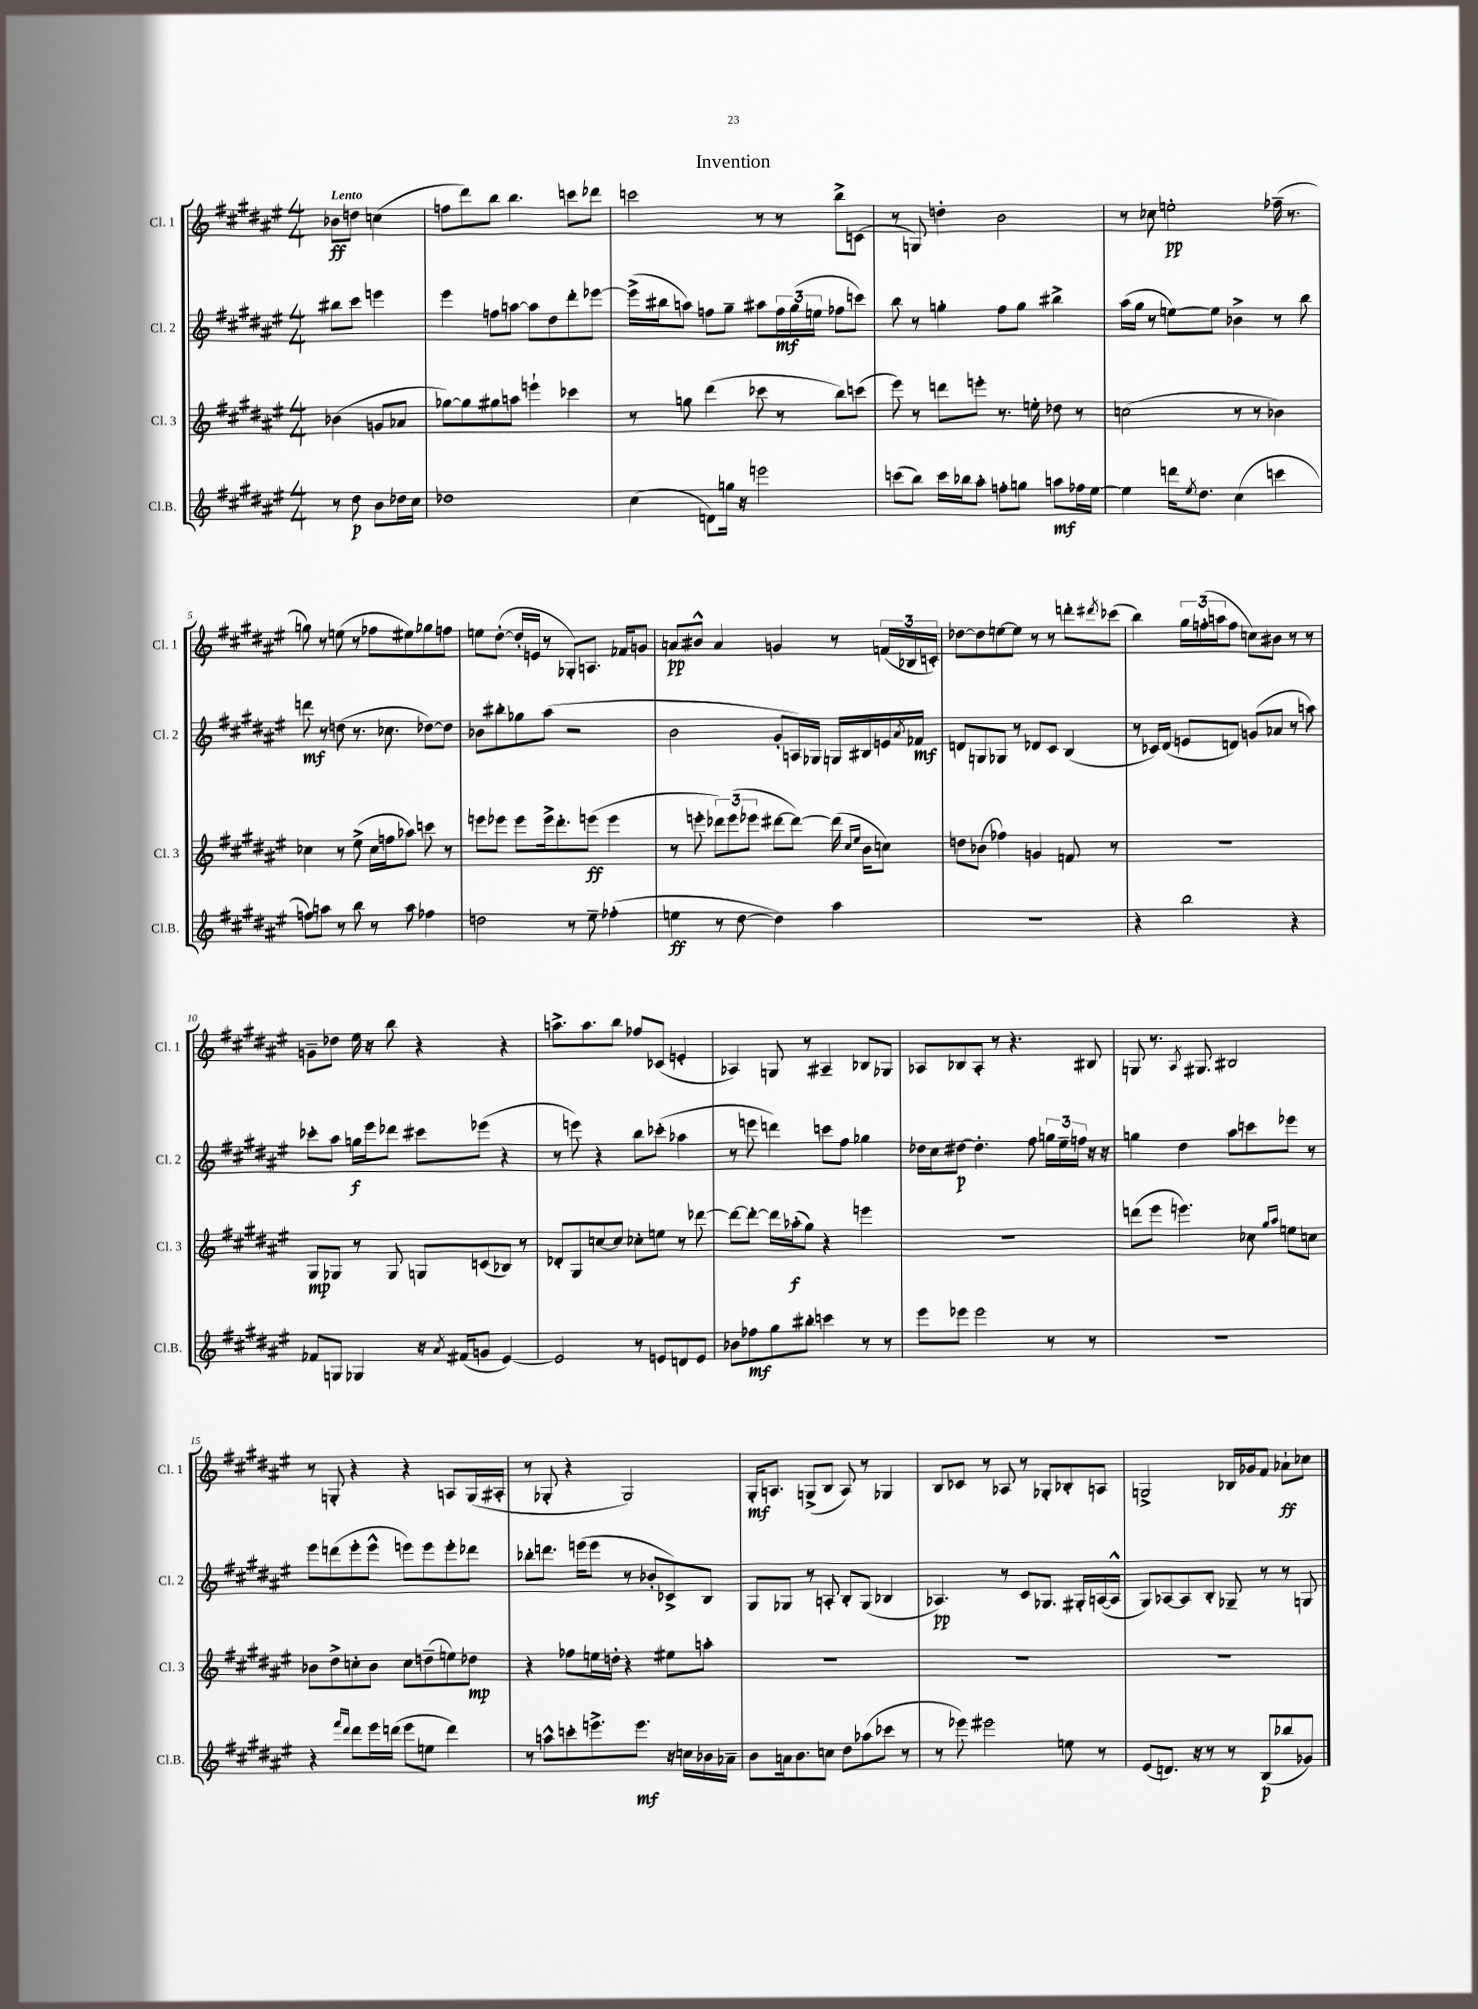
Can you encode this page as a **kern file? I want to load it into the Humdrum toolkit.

**kern	**kern	**kern	**kern
*staff4	*staff3	*staff2	*staff1
*clefG2	*clefG2	*clefG2	*clefG2
*k[f#c#g#d#a#e#]	*k[f#c#g#d#a#e#]	*k[f#c#g#d#a#e#]	*k[f#c#g#d#a#e#]
*M4/4	*M4/4	*M4/4	*M4/4
8r	(4b-\	8bb#\L	8b-\L
8dd#\	.	8ccc#\J	8dd\J
8b\L	8g/L	4eee\	(4cc\
16dd-\L	8a-/J	.	.
16cc#\JJ	.	.	.
=	=	=	=
1dd-	[8gg-\L)	4eee#\	8ff\L
.	8gg-\]	.	8ddd#\)
.	8gg#\	8ff\L	8bb\J
.	8aa\J	[8aa\J	4.bb\
.	4eee`\	8aa\]L	.
.	.	8dd#\	.
.	4ccc-\	8ddd#'\	8ccc\L
.	.	[8eee-\J	8ddd-\J
=	=	=	=
(4cc#\	8r	(16eee-^\]LL	2ccc\
.	.	16bb#\J	.
.	8gg\	8aa\J)	.
8d\L)	(4ddd#\	8ff\L	.
16gg\Jk	.	8gg#~\J	.
16r	.	.	.
2eee\	8ccc-\	8aa#\L	8r
.	8r	24ff\L	8r
.	.	(24gg#\	.
.	.	24ee\JJ	.
.	8bb\L)	8ff-\L	8bb^\L
.	(8ccc\J	8ccc\J)	(8c\J
=	=	=	=
(8ccc\L	8eee#\)	8bb\	8r
8bb\J)	8r	8r	8G/)
16ccc\LL	8ddd\L	4gg'\	4dd'\
16bb-\J	.	.	.
8aa#'\J	8eee'\J	.	.
8ff'\L	8.r	8ff#\L	2b\
8gg\J	.	8gg\J	.
.	16ee'\	.	.
8aa\L	8dd-\	4bb#^\	.
16ff-\L	8r	.	.
[16ee#\JJ	.	.	.
=	=	=	=
4ee#\]	(2cc\	(16aa#\LL	8r
.	.	16gg#\JJ	.
.	.	8r	8cc-\
16ddd\LK	.	[8ee\L)	2ee'\
8qee#/	.	.	.
8.dd#\J	.	.	.
.	.	8ee\]J	.
(4cc#\	8r	4b-^\	.
.	8r	.	.
4ccc\	4b-\)	8r	(16ff-~\
.	.	.	8.r
.	.	8bb\	.
=	=	=	=
8ff\L)	4cc-\	8ddd\	8gg\)
8aa\J	.	8r	8r
8r	8r	(8dd\	(8ee\
8bb\	(8ee#^\	8.r	8r
8r	16cc-\LL	.	8ff-\L
.	16ff\J	8.cc-\	.
8aa\	8aa-\J)	.	8ee#\)
4ff-\	8ccc\	[8dd-\L)	8gg-\
.	8r	8dd-\]J	8ff\J
=	=	=	=
2dd\	8eee\L	8b-\L	8ee\L
.	8eee-\J	8bb#'\	([8dd#'\J
.	8eee-\L	8gg-\	16dd#'/]LL
.	.	.	16e/JJ
.	16eee-^\k	(8aa#\J	8r
.	8.ddd#'\	.	.
8r	.	2r	8G-'/L)
8ee#~\	(8eee\J	.	8.A/J
(4ff-'\	4eee\	.	.
.	.	.	16f-/LK
.	.	.	8g/J
=	=	=	=
4ee\	8r	2b\	8a/L
.	8eee'\	.	8b#^^/J
8r	12ddd-\L)	.	4a/
.	(12eee\	.	.
[8dd#\	.	.	.
.	12eee-\J	.	.
4dd#\])	[8ddd#\L	8g#'/L	4g/
.	8ddd#\_J)	16A/L)	.
.	.	16G-/JJ	.
4aa#\	(16ddd#\]	16G/LL	8r
.	16qqcc#/LL	.	.
.	16qqee#/JJ	.	.
.	16b\LK	16B#/	.
.	8cc\J)	16e/	(24f/LL
.	.	.	24B-/
.	.	8qa#/	.
.	.	16f-/JJ	.
.	.	.	24c'/JJ)
=	=	=	=
1r	8dd\L	8d/L	[8dd-\L
.	(8b-\J	8G/	8dd-\]
.	4ff-\)	8G-/J	[8ee\
.	.	8r	8ee\]J
.	4g/	8d-/L	8r
.	.	8c#/J	8r
.	8f/	(4B/	8ddd'\L
.	.	.	8qddd#/
.	8r	.	(8ccc-\J
=	=	=	=
4r	1r	8r	4bb\)
.	.	16c-/LL)	.
.	.	(16d#/JJ	.
2bb\	.	8e/L	24gg#\LL
.	.	.	(24ff'\
.	.	.	24aa\J
.	.	8d/J)	8ff\J
.	.	(8g/L	8cc\L)
.	.	8a-/J	8b#\J
4r	.	8r	8r
.	.	8aa\)	8r
=	=	=	=
8f-/L	8G#/L	8ccc-'\L	8g~\L
8G/J	8G-/J	8aa#\J	8dd-\J
4G-/	8r	16gg\LL	16ee#\
.	.	16eee#\J	16r
.	8G-/	8ddd-\J	8bb\
16r	8G/L	8ccc#\L	4r
8qa#/	.	.	.
(16f#/LK	.	.	.
8g/J	(8c/	(8eee-\J	.
[4e#/)	8B-/J)	4r	4r
.	8r	.	.
=	=	=	=
2e#/]	8d-'/L	8r	8.aa^\L
.	8G#/	8eee\)	.
.	.	.	8.aa\
.	[8cc/	4r	.
.	8cc/]J	.	8bb\J
8r	8cc-'\L	8bb\L	8ff-/L
8e/L	8ee\J	(8ccc-'\J	(8c-/J
8d/	8r	4aa-\	4e'/
8e/J	[8ddd-\	.	.
=	=	=	=
8b-\L	8ddd-\_L	8r	4A-/)
8ff-\	8ddd-'\_J	8eee\	.
8gg#\	16ddd-\]LL	4ddd\)	8G/
.	(16aa-'\J	.	.
8bb#'\J	8gg#\J)	.	8r
4ccc\	4r	8ccc\L	4A#~/
.	.	8ff#\J	.
8r	4eee\	4gg-\	8B-/L
8r	.	.	8G-/J
=	=	=	=
8eee#\L	1r	16dd-\LL	8A-/L
.	.	16cc#\J	.
8eee-\J	.	[8dd#\J	8B-/
2eee-\	.	4.dd#'\]	8A-'/J
.	.	.	8r
.	.	.	4.r
.	.	8ff#\	.
8r	.	24gg\LL	.
.	.	24ee#~\	.
.	.	24ff\JJ	.
8r	.	16r	8B#/
.	.	16r	.
=	=	=	=
1r	(8ddd\L	4gg\	8G/
.	8eee#\J	.	8.r
.	4.eee\)	4dd#\	.
.	.	.	8qA#/
.	.	.	8.G#/
.	.	8aa#\L	2B#/
.	8cc-\	8ccc\	.
.	16qqgg#/LL	.	.
.	16qqaa#/JJ	.	.
.	8ee\L	8eee-\J	.
.	8cc\J	8r	.
=	=	=	=
4r	8b-\L	8eee#\L	8r
.	8dd#^\	(8ddd\	8G'/
16qqfff#/LL	.	.	.
16qqddd#/JJ	.	.	.
8ddd#\L	8cc'\	8eee#'\	4r
16eee#\L	8b-\J	8eee#^^\J	.
(16ddd\JJ	.	.	.
8eee#\L	8cc\L	8eee\L)	4r
8ee\J	(8dd~\	8eee\	.
4ddd\)	8ee\)	8eee'\	8A/L
.	8dd-\J	8ddd-\J	(16G/L
.	.	.	16A#'/JJ
=	=	=	=
8r	4r	8bb-'\L	8r
8aa^^\L	.	8.ddd\J	8G-'/
8ccc'\	8ff-\L	.	4r
.	.	(16eee\LK	.
8.eee^\	16ee\L	8eee\J	.
.	16dd'\JJ	.	.
.	4r	8r	2G-/)
8.eee\J	.	.	.
.	.	8b-'/L	.
16r	8ee#\L	8c-^/)	.
16cc\LL	.	.	.
16b-\	8aa'\J	8B/J	.
16a-~\JJ	.	.	.
=	=	=	=
8b\L	1r	8G#/L	16G#'/LK
.	.	.	8.A/J
16a\k	.	8G-/J	.
8.b\	.	.	.
.	.	8r	(8G^/L
8cc\J	.	8A'/	8B/J
8dd#\L	.	8B'/L	8A/)
(8aa-\	.	(8G-/J	8r
8ccc-\J	.	4B-/	4G-/
8r	.	.	.
=	=	=	=
8r	1r	4.A-/)	8B/L
8eee-\)	.	.	8c-/J
2eee#\	.	.	8r
.	.	8r	8A-/
.	.	8c#/L	8r
.	.	8.G-/J	8G-'/L
8ee\	.	.	8B-'/
.	.	16G#'/LL	.
8r	.	([16A/	8A/J
.	.	16A^^/]JJ	.
=	=	=	=
(8e#/L	1r	8G#/L)	2G^/
8.d/J)	.	[8A-/	.
.	.	8A-/]	.
16r	.	.	.
8r	.	8B'/J	.
8r	.	8G-~/	16B-/LL
.	.	.	16g-/J
(8B/L	.	8r	8f#/J
8bb-/	.	8r	8a-`\L
8g-/J)	.	8G/	8cc-\J
==	==	==	==
*-	*-	*-	*-
